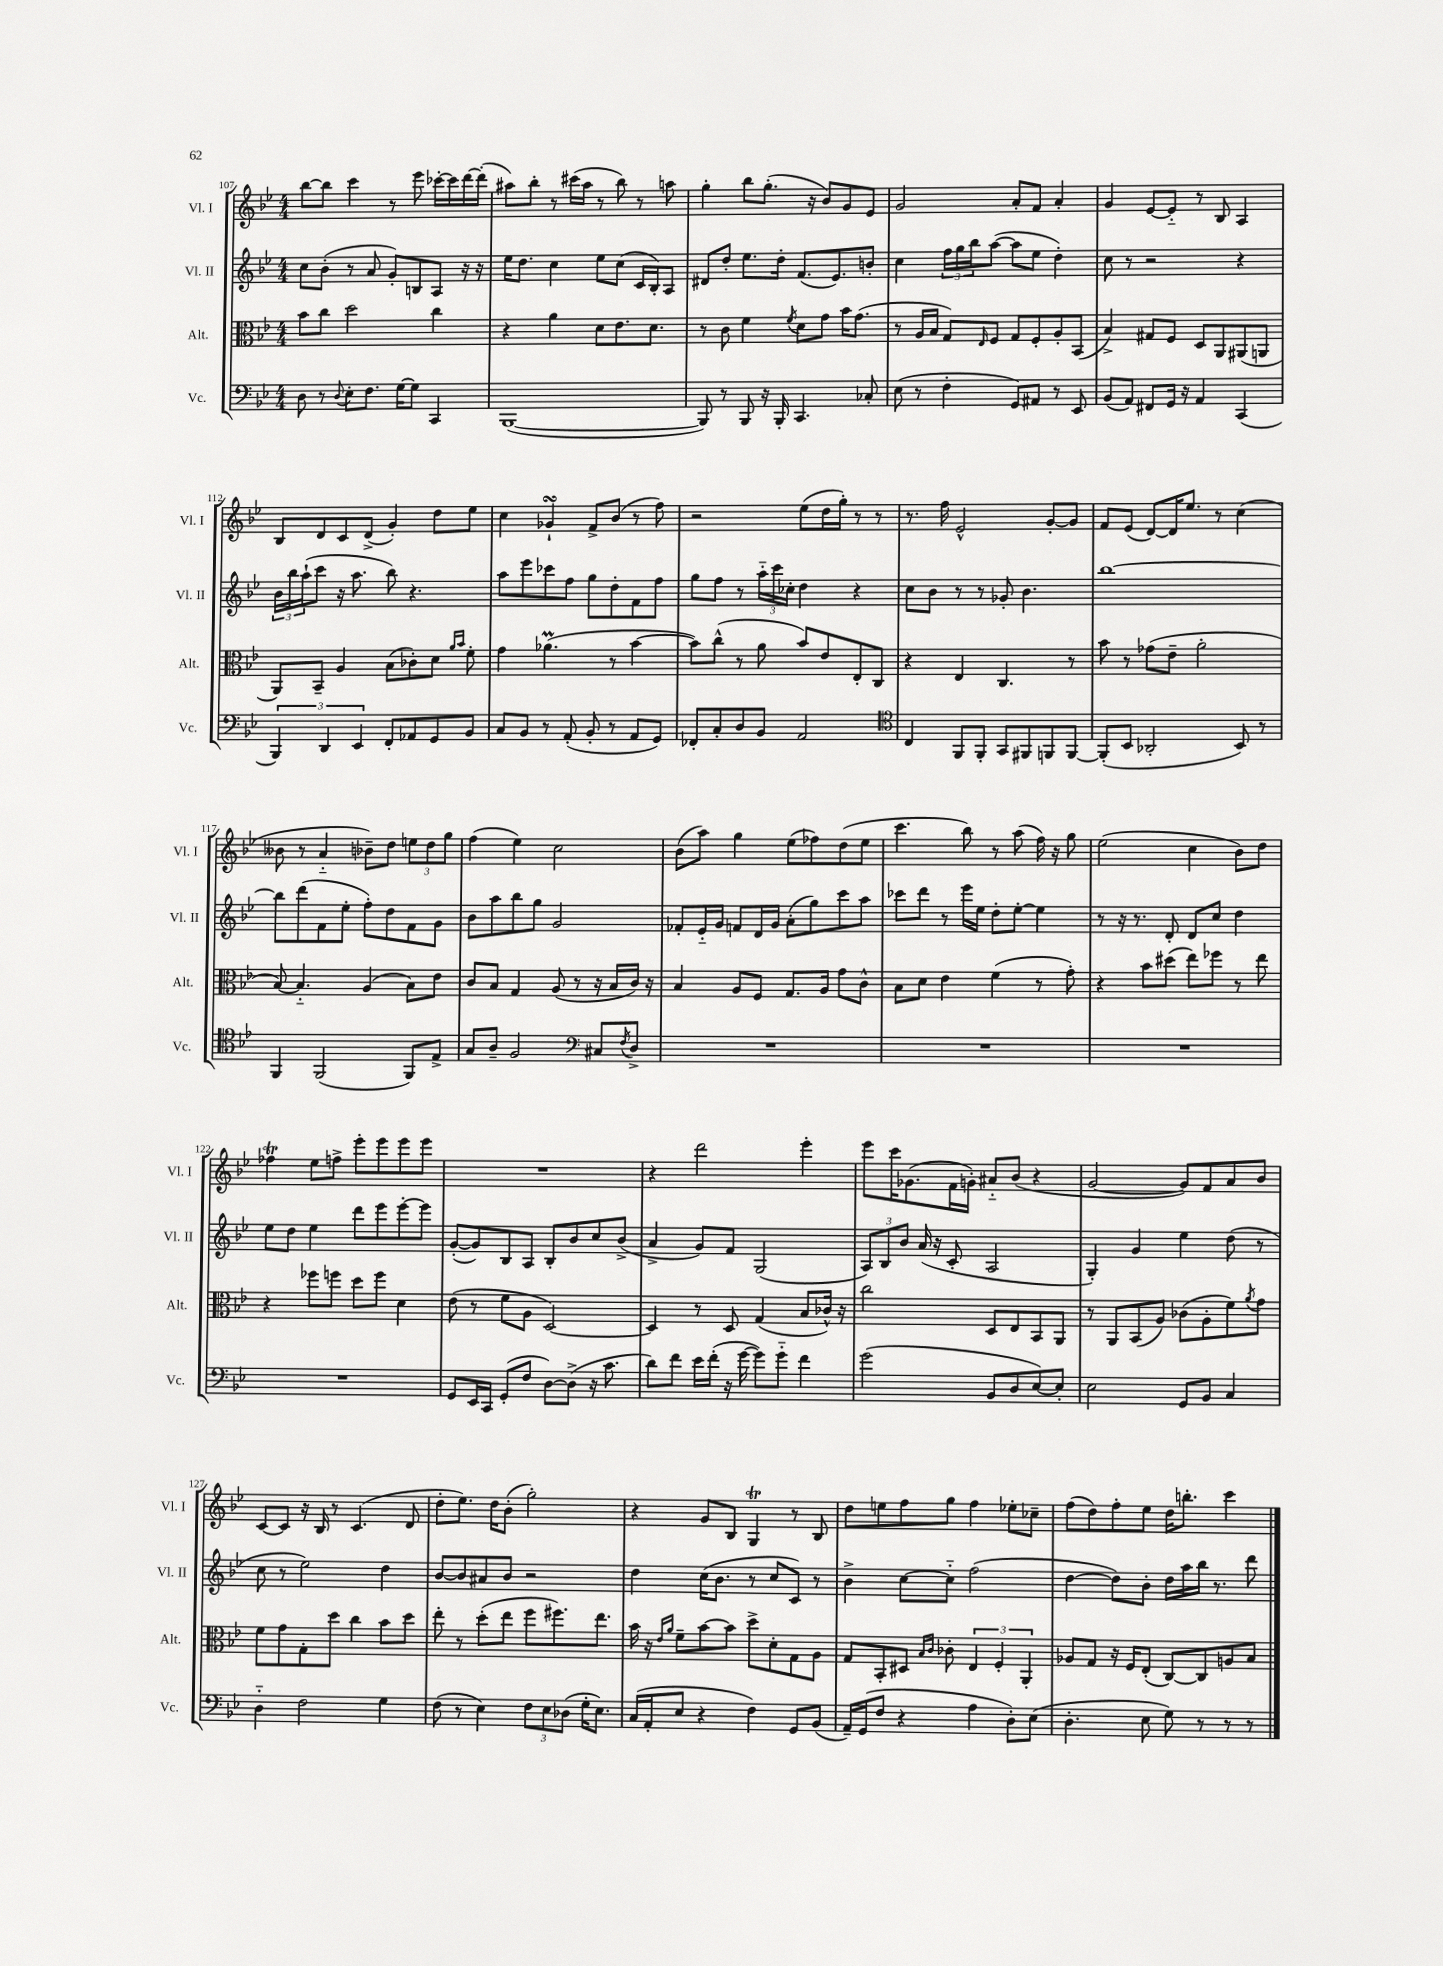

**kern	**kern	**kern	**kern
*staff4	*staff3	*staff2	*staff1
*clefF4	*clefC3	*clefG2	*clefG2
*k[b-e-]	*k[b-e-]	*k[b-e-]	*k[b-e-]
*M4/4	*M4/4	*M4/4	*M4/4
8D	8b-	8cc	[8bb-
8r	8cc	(8b-'	8bb-]
8qqD	.	.	.
8E-'	2dd	8r	4ccc
8.F	.	8a	.
.	.	8g')	8r
[16G	.	.	.
8G]	.	8B	8eee-
4CC	4cc	8A	[16ccc-'
.	.	.	16ccc-]
.	.	16r	[16ddd
.	.	16r	(16ddd']
=	=	=	=
([1BBB-	4r	16ee-	8aa#)
.	.	8.dd	.
.	.	.	8bb-'
.	4a	4cc	8r
.	.	.	(16ccc#
.	.	.	16aa#
.	8d	8ee-	8r
.	8.e-	(8cc	8bb-)
.	.	16c	8r
.	8.d	16B-')	.
.	.	8A	8aa
=	=	=	=
8BBB-])	8r	8d#	4gg'
8r	8c	8dd'	.
8BBB-	4f	8.ee-	8bb-
16r	.	.	(8.gg'
16BBB-'	.	16dd'	.
.	8qf	.	.
4.CC	8d	(8.f	.
.	.	.	16r
.	8g	.	8b-)
.	.	8.e-)	.
.	16b-	.	8g
.	(8.g	.	.
8C-'	.	8b'	8e-
=	=	=	=
(8E-	8r	4cc	2g
8r	16A	.	.
.	16B-	.	.
4F'	8G)	24ff	.
.	.	24gg	.
.	.	24bb-	.
.	16qqE-	.	.
.	8F	([8aa	.
8GG)	8G	8aa]	8a'
8AA#	8F'	8ee-	8f
8r	8A'	4dd')	4a'
8EE-	(8BB-	.	.
=	=	=	=
(8BB-	4B-^)	8cc	4g
8AA)	.	8r	.
8FF#	8G#	2r	[8e-
16GG	8F	.	8e-'~]
16r	.	.	.
4AA	8D	.	8r
.	8AA	.	8B-
(4CC	(8AA#	4r	4A
.	8AA	.	.
=	=	=	=
6BBB-)	8AA)	24b-	8B-
.	.	24bb-	.
.	.	(24aa`	.
.	8BB-~	8ccc	8d
6DD	.	.	.
.	4A	16r	8c
.	.	8.aa	.
6EE-	.	.	.
.	.	.	(8d^
8FF'	(8B-	8bb-)	4g')
8AA-	8c-')	4.r	.
8GG	8d	.	8dd
.	16qqa	.	.
.	16qqb-	.	.
8BB-	8f'	.	8ee-
=	=	=	=
8C	4g	8aa	4cc
8BB-	.	8eee-	.
8r	(4.a-	8ccc-	4g-`
(8AA'	.	8ff	.
8BB-'	.	8gg	8f^
8r	8r	8dd'	(8b-
8AA	[4b-	8f	8r
8GG)	.	8ff	8ff)
=	=	=	=
8FF-'	8b-])	8gg	2r
8C'	(8cc^^	8ff	.
8D	8r	8r	.
8BB-	8a	24aa'~	.
.	.	24ccc	.
.	.	24cc-'	.
2AA	8b-)	4dd	(8ee-
.	8e-	.	16dd
.	.	.	16gg')
.	8E-'	4r	8r
.	8C	.	8r
=	=	=	=
*clefC4	*	*	*
4C	4r	8cc	8.r
.	.	8b-	.
.	.	.	16ff
8FF	4E-	8r	2e-^^
8FF'	.	8r	.
8GG	4.C	8g-'	.
8FF#	.	4.b-	.
8FF	.	.	[8g'
[8FF	8r	.	8g]
=	=	=	=
(8FF']	8b-	[1bb-	8f
8BB-	8r	.	(8e-
2AA-'	(8g-	.	[8d)
.	8e-~	.	16d]
.	.	.	8.ee-
.	2a'	.	.
.	.	.	8r
8BB-)	.	.	(4cc
8r	.	.	.
=	=	=	=
4FF	[8B-)	8bb-]	8b--
.	4.B-'~]	(8ddd	8r
(2FF	.	8f	4a'~
.	.	8ee-'	.
.	(4A	8ff')	8b-~)
.	.	8dd	8dd
8FF)	8B-)	8f	12ee
.	.	.	12dd
8E-^	8e-	8g	.
.	.	.	12gg
=	=	=	=
8G	8c	8b-	(4ff
8A~	8B-	8aa	.
2F	4G	8bb-	4ee-)
.	.	8gg	.
.	(8A	2g	2cc
.	8r	.	.
*clefF4	*	*	*
8C#	16r	.	.
.	16B-	.	.
8qF	.	.	.
8D^	16c)	.	.
.	16r	.	.
=	=	=	=
1r	4B-	8f-'	(8b-
.	.	16e-'~	8aa)
.	.	16g	.
.	8A	8f	4gg
.	8F	16d	.
.	.	16g	.
.	8.G	(8a'	(8ee-
.	.	8gg)	8ff-)
.	16A	.	.
.	8g	8ccc	(8dd
.	8c^^	8aa	8ee-
=	=	=	=
1r	8B-	8ccc-	4.ccc
.	8d	8ddd	.
.	4e-	8r	.
.	.	16eee-	8bb-)
.	.	16ee-	.
.	(4f	8dd'	8r
.	.	[8ee-'	(8aa
.	8r	4ee-]	16ff)
.	.	.	16r
.	8g')	.	8gg
=	=	=	=
1r	4r	8r	(2ee-
.	.	16r	.
.	.	8.r	.
.	8b-	.	.
.	(8dd#	8d'	.
.	8ee-)	8d	4cc
.	8ff-	8cc	.
.	8r	4dd	8b-)
.	8ee-	.	8dd
=	=	=	=
1r	4r	8ee-	4ff-
.	.	8dd	.
.	8ff-	4ee-	8ee-
.	8ff	.	8ff^
.	8dd	8ddd	8eee-'
.	8ff	8eee-	8eee-
.	4d	[8eee-'	8eee-
.	.	8eee-]	8eee-
=	=	=	=
8GG	(8e-	([8g'	1r
16EE-	8r	8g])	.
16CC	.	.	.
(8GG'	8f	8B-	.
8F	8A	8A	.
[8D)	[2D)	8B-'	.
(8D^]	.	8b-	.
16r	.	8cc	.
8.c	.	.	.
.	.	(8b-^	.
=	=	=	=
8d)	4D]	4a^	4r
8f	.	.	.
16e-	8r	8g)	2ddd
(16f'	.	.	.
16r	8D	8f	.
[16g	.	.	.
8g])	(4G	(2G	.
8g'~	.	.	.
4f	8B-	.	4eee-'
.	16c-^^)	.	.
.	16r	.	.
=	=	=	=
(2g	2cc	12A)	8eee-
.	.	12B-	.
.	.	.	16ccc
.	.	12b-	.
.	.	.	(8.g-
.	.	(16a	.
.	.	16r	.
.	.	8c'	16f
.	.	.	16g')
8BB-	8D	2A	8a#'~
8D	8E-	.	(8b-
[8E-)	8BB-	.	4r
8E-']	8AA	.	.
=	=	=	=
2E-	8r	4G')	[2g
.	8AA	.	.
.	(8BB-	4g	.
.	8A)	.	.
8GG	(8c-	4ee-	8g])
8BB-	8A'	.	8f
4C	8f)	(8dd	8a
.	8qa	.	.
.	8g	8r	8b-
=	=	=	=
4D'~	8f	8cc	[8c
.	8g	8r	8c]
2F	8G'	2ee-)	16r
.	.	.	16B-
.	8dd	.	8r
.	4cc	.	(4.c
4G	8b-	4dd	.
.	8dd	.	8d
=	=	=	=
(8F	8ee-'	[8b-	8dd'
8r	8r	8b-]	8.ee-)
4E-)	(8dd'	8a#	.
.	.	.	16dd
.	8ee-	8b-	(8b-'
12F	8ff	2r	2gg')
12E-	.	.	.
.	8.ff#)	.	.
(12D-	.	.	.
16G'	.	.	.
8.E-)	8.ee-	.	.
=	=	=	=
(16C	16b-	4dd	4r
16AA'	16r	.	.
.	16qqe-	.	.
.	16qqa	.	.
8E-	8f~	.	.
4r	[8b-	(16cc	8g
.	.	8.b-	.
.	8b-]	.	8B-
4F)	8dd^	8r	4G
.	8d'	8cc	.
8GG	8G	8c)	8r
(8BB-	8A	8r	8B-
=	=	=	=
16AA~)	8G	4b-^	8dd
(16GG	.	.	.
8F	8BB-'	.	8ee
4r	8D#	[8cc	8ff
.	16qqB-	.	.
.	16qqc	.	.
.	8c-'	8cc'~]	8gg
4A	6E-	(2ff	4ff
.	6F'	.	.
8D')	.	.	8ee-'
.	6AA'	.	.
(8E-	.	.	8cc-~
=	=	=	=
4.D'	8A-	[4dd	(8ff
.	8G	.	8dd)
.	16r	8dd])	8ff'
.	16F	.	.
8E-	(8E-'	8b-'	8ee-
8G)	[8C)	16dd	16dd
.	.	16aa	8.bb'
8r	8C]	16bb-	.
.	.	8.r	.
8r	8A	.	4ccc
8r	8B-	8ddd	.
==	==	==	==
*-	*-	*-	*-
